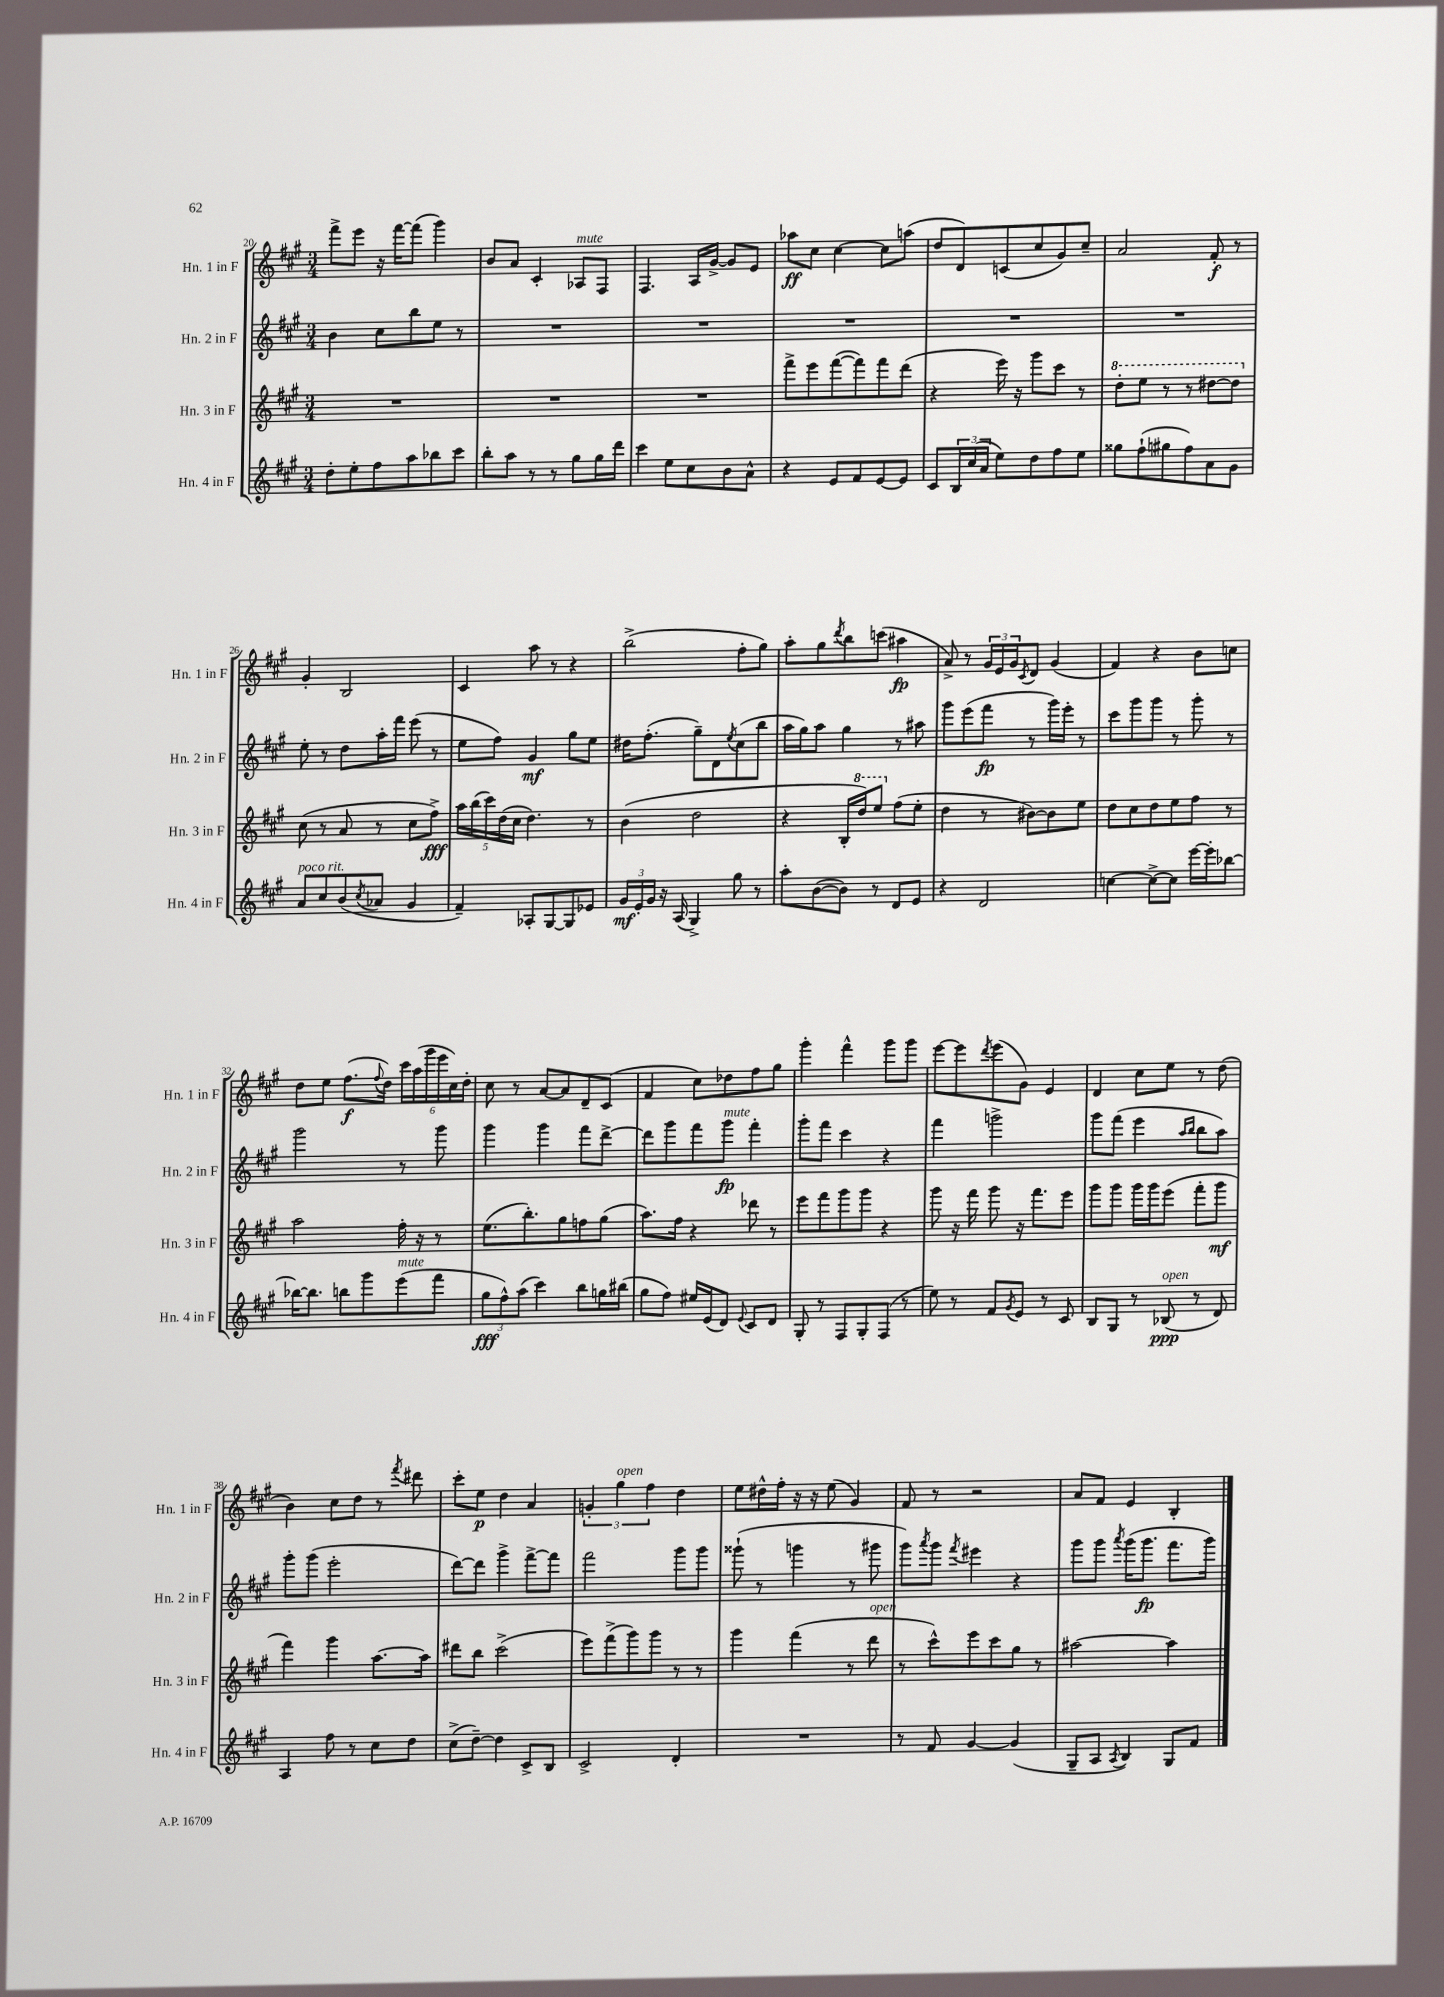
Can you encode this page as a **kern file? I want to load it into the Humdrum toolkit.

**kern	**dynam	**kern	**dynam	**kern	**dynam	**kern	**dynam
*part4	*part4	*part3	*part3	*part2	*part2	*part1	*part1
*staff4	*staff4	*staff3	*staff3	*staff2	*staff2	*staff1	*staff1
*I"Hn. 4 in F	*	*I"Hn. 3 in F	*	*I"Hn. 2 in F	*	*I"Hn. 1 in F	*
*I'Hn. 4 in F	*	*I'Hn. 3 in F	*	*I'Hn. 2 in F	*	*I'Hn. 1 in F	*
*clefG2	*	*clefG2	*	*clefG2	*	*clefG2	*
*k[f#c#g#]	*	*k[f#c#g#]	*	*k[f#c#g#]	*	*k[f#c#g#]	*
*M3/4	*	*M3/4	*	*M3/4	*	*M3/4	*
=20	=20	=20	=20	=20	=20	=20	=20
8dd'\L	.	2.r	.	4b\	.	8fff#^\L	.
8ee'\	.	.	.	.	.	8eee\J	.
8ff#\	.	.	.	8cc#\L	.	16r	.
.	.	.	.	.	.	[16fff#\KL	.
8aa\	.	.	.	8bb\	.	(8fff#\J]	.
8bb-X\	.	.	.	8ee\J	.	4ggg#\)	.
8ccc#\J	.	.	.	8r	.	.	.
=21	=21	=21	=21	=21	=21	=21	=21
8bb'\L	.	2.r	.	2.r	.	8b/L	.
8aa\J	.	.	.	.	.	8a/J	.
8r	.	.	.	.	.	4c#'/	.
8r	.	.	.	.	.	.	.
!	!	!	!	!	!	!LO:TX:a:i:t=mute	!
8gg#\L	.	.	.	.	.	8A-X/L	.
16gg#\L	.	.	.	.	.	8F#/J	.
16ddd\JJ	.	.	.	.	.	.	.
=22	=22	=22	=22	=22	=22	=22	=22
4ccc#\	.	2.r	.	2.r	.	4.F#/	.
8ee\L	.	.	.	.	.	.	.
8cc#\	.	.	.	.	.	16A/LL	.
.	.	.	.	.	.	[16g#^/JJ	.
8b\	.	.	.	.	.	8g#/L]	.
8a^^\J	.	.	.	.	.	8e/J	.
=23	=23	=23	=23	=23	=23	=23	=23
4r	.	8fff#^\L	.	2.r	.	8aa-X\L	ff
.	.	8eee\	.	.	.	8cc#\J	.
8e/L	.	([8fff#\	.	.	.	[4cc#\	.
8f#/	.	8fff#\])	.	.	.	.	.
[8e/	.	8fff#\	.	.	.	8cc#\L]	.
8e/J]	.	(8ddd\J	.	.	.	(8aan\J	.
=24	=24	=24	=24	=24	=24	=24	=24
8c#/L	.	4r	.	2.r	.	8dd/L	.
24B/L	.	.	.	.	.	8d/)	.
(24cc#/	.	.	.	.	.	.	.
24a/JJ	.	.	.	.	.	.	.
8ee\L)	.	16eee\)	.	.	.	(8cn/	.
.	.	16r	.	.	.	.	.
8dd\	.	8ggg#\L	.	.	.	8cc#/	.
8ff#\	.	8ccc#\J	.	.	.	8g#/)	.
8ee\J	.	8r	.	.	.	8cc#~/J	.
=25	=25	=25	=25	=25	=25	=25	=25
*	*	*8va	*	*	*	*	*
8gg##X\L	.	8ddd'\L	.	2.r	.	2a/	.
(8ff#`\	.	8eee\J	.	.	.	.	.
8gg#X\	.	8r	.	.	.	.	.
8ff#\)	.	8r	.	.	.	.	.
8a\	.	[8ddd#X\L	.	.	.	8f#'/	f
8g#\J	.	8ddd#\J]	.	.	.	8r	.
!!LO:LB:g=z
=26	=26	=26	=26	=26	=26	=26	=26
*	*	*X8va	*	*	*	*	*
!LO:TX:a:i:t=poco rit.	!	!	!	!	!	!	!
8a/L	.	(8cc#\	.	8ee'\	.	4g#'/	.
8cc#/	.	8r	.	8r	.	.	.
(8b/	.	8a/	.	8dd\L	.	2B/	.
8qcc#/	.	.	.	.	.	.	.
8a-X/J	.	8r	.	16aa'\L	.	.	.
.	.	.	.	16fff#\JJ	.	.	.
4g#/	.	8cc#\L	.	(8eee\	.	.	.
.	.	8ff#^\J)	fff	8r	.	.	.
=27	=27	=27	=27	=27	=27	=27	=27
4f#~/)	.	20aa\LL	.	8ee\L	.	4c#/	.
.	.	(20bb\	.	.	.	.	.
.	.	20ccc#\)	.	.	.	.	.
.	.	.	.	8ff#\J)	.	.	.
.	.	(20dd\	.	.	.	.	.
.	.	20cc#\JJ	.	.	.	.	.
8A-X'/L	.	4.dd\)	.	4g#/	mf	8aa\	.
[8G#/	.	.	.	.	.	8r	.
8G#/]	.	.	.	8gg#\L	.	4r	.
8e-X/J	.	8r	.	8ee\J	.	.	.
=28	=28	=28	=28	=28	=28	=28	=28
24g#/LL	mf	(4b\	.	16dd#X\KL	.	(2bb^\	.
24e'/	.	.	.	.	.	.	.
.	.	.	.	(8.ff#'\J	.	.	.
24g#/JJ	.	.	.	.	.	.	.
16r	.	.	.	.	.	.	.
(16A/	.	.	.	.	.	.	.
4G#^/)	.	2dd\	.	8gg#~\L)	.	.	.
.	.	.	.	8d\	.	.	.
.	.	.	.	8qee/	.	.	.
8gg#\	.	.	.	(8cc#\	.	8ff#'\L	.
8r	.	.	.	8bb\J	.	8gg#\J)	.
=29	=29	=29	=29	=29	=29	=29	=29
8aa'\L	.	4r	.	16aa\LL	.	8aa'\L	.
.	.	.	.	16gg#\J)	.	.	.
([8b\	.	.	.	8aa\J	.	8gg#\	.
.	.	.	.	.	.	8qddd/	.
8b\J])	.	16B'/LL	.	4gg#\	.	8bb\	.
*	*	*8va	*	*	*	*	*
.	.	16ddd/J)	.	.	.	.	.
8r	.	8eee/J	.	.	.	(8cccn\J	.
*	*	*X8va	*	*	*	*	*
8d/L	.	(8ff#\L	.	8r	.	4aa#X\	fp
8e/J	.	8ee'\J	.	8aa#X\	.	.	.
=30	=30	=30	=30	=30	=30	=30	=30
4r	.	4dd\	.	8ggg#\L	.	8a^/)	.
.	.	.	.	(8eee\	.	8r	.
2d/	.	8r	.	8fff#\J	fp	24g#/LL	.
.	.	.	.	.	.	24e/	.
.	.	.	.	.	.	24g#/J	.
.	.	.	.	.	.	8qc#/	.
.	.	[8b#X\L)	.	8r	.	8d/J	.
.	.	8b#\]	.	16ggg#\LL)	.	(4g#/	.
.	.	.	.	16eee'\JJ	.	.	.
.	.	8ee\J	.	8r	.	.	.
=31	=31	=31	=31	=31	=31	=31	=31
[4ccn\	.	8dd\L	.	8ccc#\L	.	4f#/)	.
.	.	8cc#\	.	8ggg#\	.	.	.
8cc^\L_	.	8dd\	.	8ggg#\J	.	4r	.
8cc\J]	.	8ee\	.	8r	.	.	.
[16eee\LL	.	8ff#\J	.	8ggg#'\	.	8b\L	.
16eee'\J]	.	.	.	.	.	.	.
[8bb-X\J	.	8r	.	8r	.	8ccn\J	.
!!LO:LB:g=z
=32	=32	=32	=32	=32	=32	=32	=32
16bb-X\KL_	.	2aa\	.	2ggg#\	.	8dd\L	.
8.bb-\J]	.	.	.	.	.	.	.
.	.	.	.	.	.	8ee\J	.
8bbn\L	.	.	.	.	.	(8.ff#\L	f
8ggg#\	.	.	.	.	.	.	.
.	.	.	.	.	.	8qqff#/	.
.	.	.	.	.	.	16dd\Jk)	.
!LO:TX:a:i:t=mute	!	!	!	!	!	!	!
(8eee\	.	16ff#'\	.	8r	.	24ccc#\LL	.
.	.	.	.	.	.	(24aa\	.
.	.	16r	.	.	.	.	.
.	.	.	.	.	.	24ggg#\	.
8fff#\J	.	8r	.	8ggg#\	.	24eee\	.
.	.	.	.	.	.	24cc#\)	.
.	.	.	.	.	.	24dd'\JJ	.
=33	=33	=33	=33	=33	=33	=33	=33
12gg#\L	fff	(8.ee\L	.	4ggg#\	.	8cc#\	.
12ff#^^\)	.	.	.	.	.	.	.
.	.	.	.	.	.	8r	.
(12aa\J	.	.	.	.	.	.	.
.	.	8.bb'\)	.	.	.	.	.
4ccc#\)	.	.	.	4ggg#\	.	[8a/L	.
.	.	8gg#\	.	.	.	8a/]	.
8bb\L	.	8ffn\	.	8fff#\L	.	8d~/	.
16ggn\L	.	(8gg#\J	.	[8ddd^\J	.	(8c#/J	.
(16bb#X\JJ	.	.	.	.	.	.	.
=34	=34	=34	=34	=34	=34	=34	=34
8gg#\L	.	8.aa\L)	.	8ddd\L]	.	4f#/	.
8ff#\J)	.	.	.	8ggg#\	.	.	.
.	.	16ff#\Jk	.	.	.	.	.
16ee#X/LL	.	4r	.	8fff#\	.	8cc#\L)	.
(16e/J	.	.	.	.	.	.	.
!	!	!	!	!LO:TX:a:i:t=mute	!	!	!
8d/J)	.	.	.	8ggg#\J	fp	8dd-X\	.
8qqe/	.	.	.	.	.	.	.
8c#/L	.	8ddd-X\	.	4fff#'\	.	8ff#\	.
8d/J	.	8r	.	.	.	8gg#\J	.
=35	=35	=35	=35	=35	=35	=35	=35
8G#'/	.	8eee\L	.	8ggg#'\L	.	4ggg#'\	.
8r	.	8fff#\	.	8fff#\J	.	.	.
8F#/L	.	8ggg#\	.	4ccc#\	.	4fff#^^\	.
8G#'/	.	8ggg#\J	.	.	.	.	.
(8F#/J	.	4r	.	4r	.	8ggg#\L	.
8r	.	.	.	.	.	8ggg#\J	.
=36	=36	=36	=36	=36	=36	=36	=36
8ee\)	.	8ggg#\	.	4fff#\	.	[8eee\L	.
8r	.	16r	.	.	.	8eee\]	.
.	.	16fff#\	.	.	.	.	.
.	.	.	.	.	.	8qddd/	.
8f#/L	.	8ggg#\	.	2gggn^\	.	(8eee\	.
8qg#/	.	.	.	.	.	.	.
8e/J	.	16r	.	.	.	8g#\J)	.
.	.	8.fff#\L	.	.	.	.	.
8r	.	.	.	.	.	4e/	.
8c#/	.	8eee\J	.	.	.	.	.
=37	=37	=37	=37	=37	=37	=37	=37
8B/L	.	8ggg#\L	.	8ggg#\L	.	4d/	.
8G#/J	.	8ggg#\J	.	(8fff#\J	.	.	.
8r	.	16ggg#\LL	.	4eee\	.	8cc#\L	.
.	.	16ggg#\J	.	.	.	.	.
!LO:TX:a:i:t=open	!	!	!	!	!	!	!
(8B-X/	ppp	(8eee\J	.	.	.	8ee\J	.
.	.	.	.	16qqaa/LL	.	.	.
.	.	.	.	16qqbb/JJ	.	.	.
8r	.	8fff#'\L	.	8bb\L	.	8r	.
8d/)	.	8ggg#\J	mf	8aa\J)	.	(8dd\	.
!!LO:LB:g=z
=38	=38	=38	=38	=38	=38	=38	=38
4A/	.	4fff#\)	.	8ggg#'\L	.	4b\)	.
.	.	.	.	(8ggg#\J	.	.	.
8ff#\	.	4ggg#\	.	2eee'\	.	8cc#\L	.
8r	.	.	.	.	.	8dd\J	.
8cc#\L	.	[8.aa\L	.	.	.	8r	.
.	.	.	.	.	.	8qfff#/	.
8dd\J	.	.	.	.	.	8ddd#X\	.
.	.	16aa\Jk]	.	.	.	.	.
=39	=39	=39	=39	=39	=39	=39	=39
(8cc#^\L	.	8ddd#X\L	.	[8ddd\L)	.	8ccc#'\L	.
[8dd~\J)	.	8bb\J	.	8ddd\J]	.	8ee\J	p
4dd\]	.	(2ccc#^\	.	4ggg#^\	.	4dd\	.
8c#^/L	.	.	.	[8fff#^\L	.	4a/	.
8B/J	.	.	.	8fff#\J]	.	.	.
=40	=40	=40	=40	=40	=40	=40	=40
2c#^/	.	8eee\L)	.	2fff#\	.	6gn'/	.
.	.	(8fff#^\	.	.	.	.	.
!	!	!	!	!	!	!LO:TX:a:i:t=open	!
.	.	.	.	.	.	6gg#\	.
.	.	8ggg#\)	.	.	.	.	.
.	.	.	.	.	.	6ff#\	.
.	.	8ggg#\J	.	.	.	.	.
4d'/	.	8r	.	8ggg#\L	.	4dd\	.
.	.	8r	.	8ggg#\J	.	.	.
=41	=41	=41	=41	=41	=41	=41	=41
2.r	.	4ggg#\	.	(8ggg##X`\	.	8ee\L	.
.	.	.	.	8r	.	16dd#X^^\L	.
.	.	.	.	.	.	16ff#'\JJ	.
.	.	(4fff#\	.	4gggn\	.	16r	.
.	.	.	.	.	.	16r	.
.	.	.	.	.	.	(8ee\	.
.	.	8r	.	8r	.	4g#/)	.
!	!	!LO:TX:a:i:t=open	!	!	!	!	!
.	.	8ddd\	.	8ggg#X\	.	.	.
=42	=42	=42	=42	=42	=42	=42	=42
8r	.	8r	.	8ggg#\L)	.	8f#/	.
.	.	.	.	8qaaa/	.	.	.
8f#/	.	8ccc#^^\L)	.	8ggg#\J	.	8r	.
.	.	.	.	8qfff#/	.	.	.
[4g#/	.	8eee\	.	4eee#X\	.	2r	.
.	.	8ccc#\	.	.	.	.	.
(4g#/]	.	8gg#\J	.	4r	.	.	.
.	.	8r	.	.	.	.	.
=43	=43	=43	=43	=43	=43	=43	=43
8G#~/L	.	[2aa#X\	.	8ggg#\L	.	8a/L	.
8A/J	.	.	.	8ggg#\J	.	8f#/J	.
8qA/	.	.	.	8qaaa/	.	.	.
4B/)	.	.	.	(16ggg#\KL	.	4e/	.
.	.	.	.	8.ggg#\J	fp	.	.
8G#/L	.	4aa#\]	.	8.fff#\L	.	4B'/	.
8f#/J	.	.	.	.	.	.	.
.	.	.	.	16ggg#\Jk)	.	.	.
==	==	==	==	==	==	==	==
*-	*-	*-	*-	*-	*-	*-	*-
